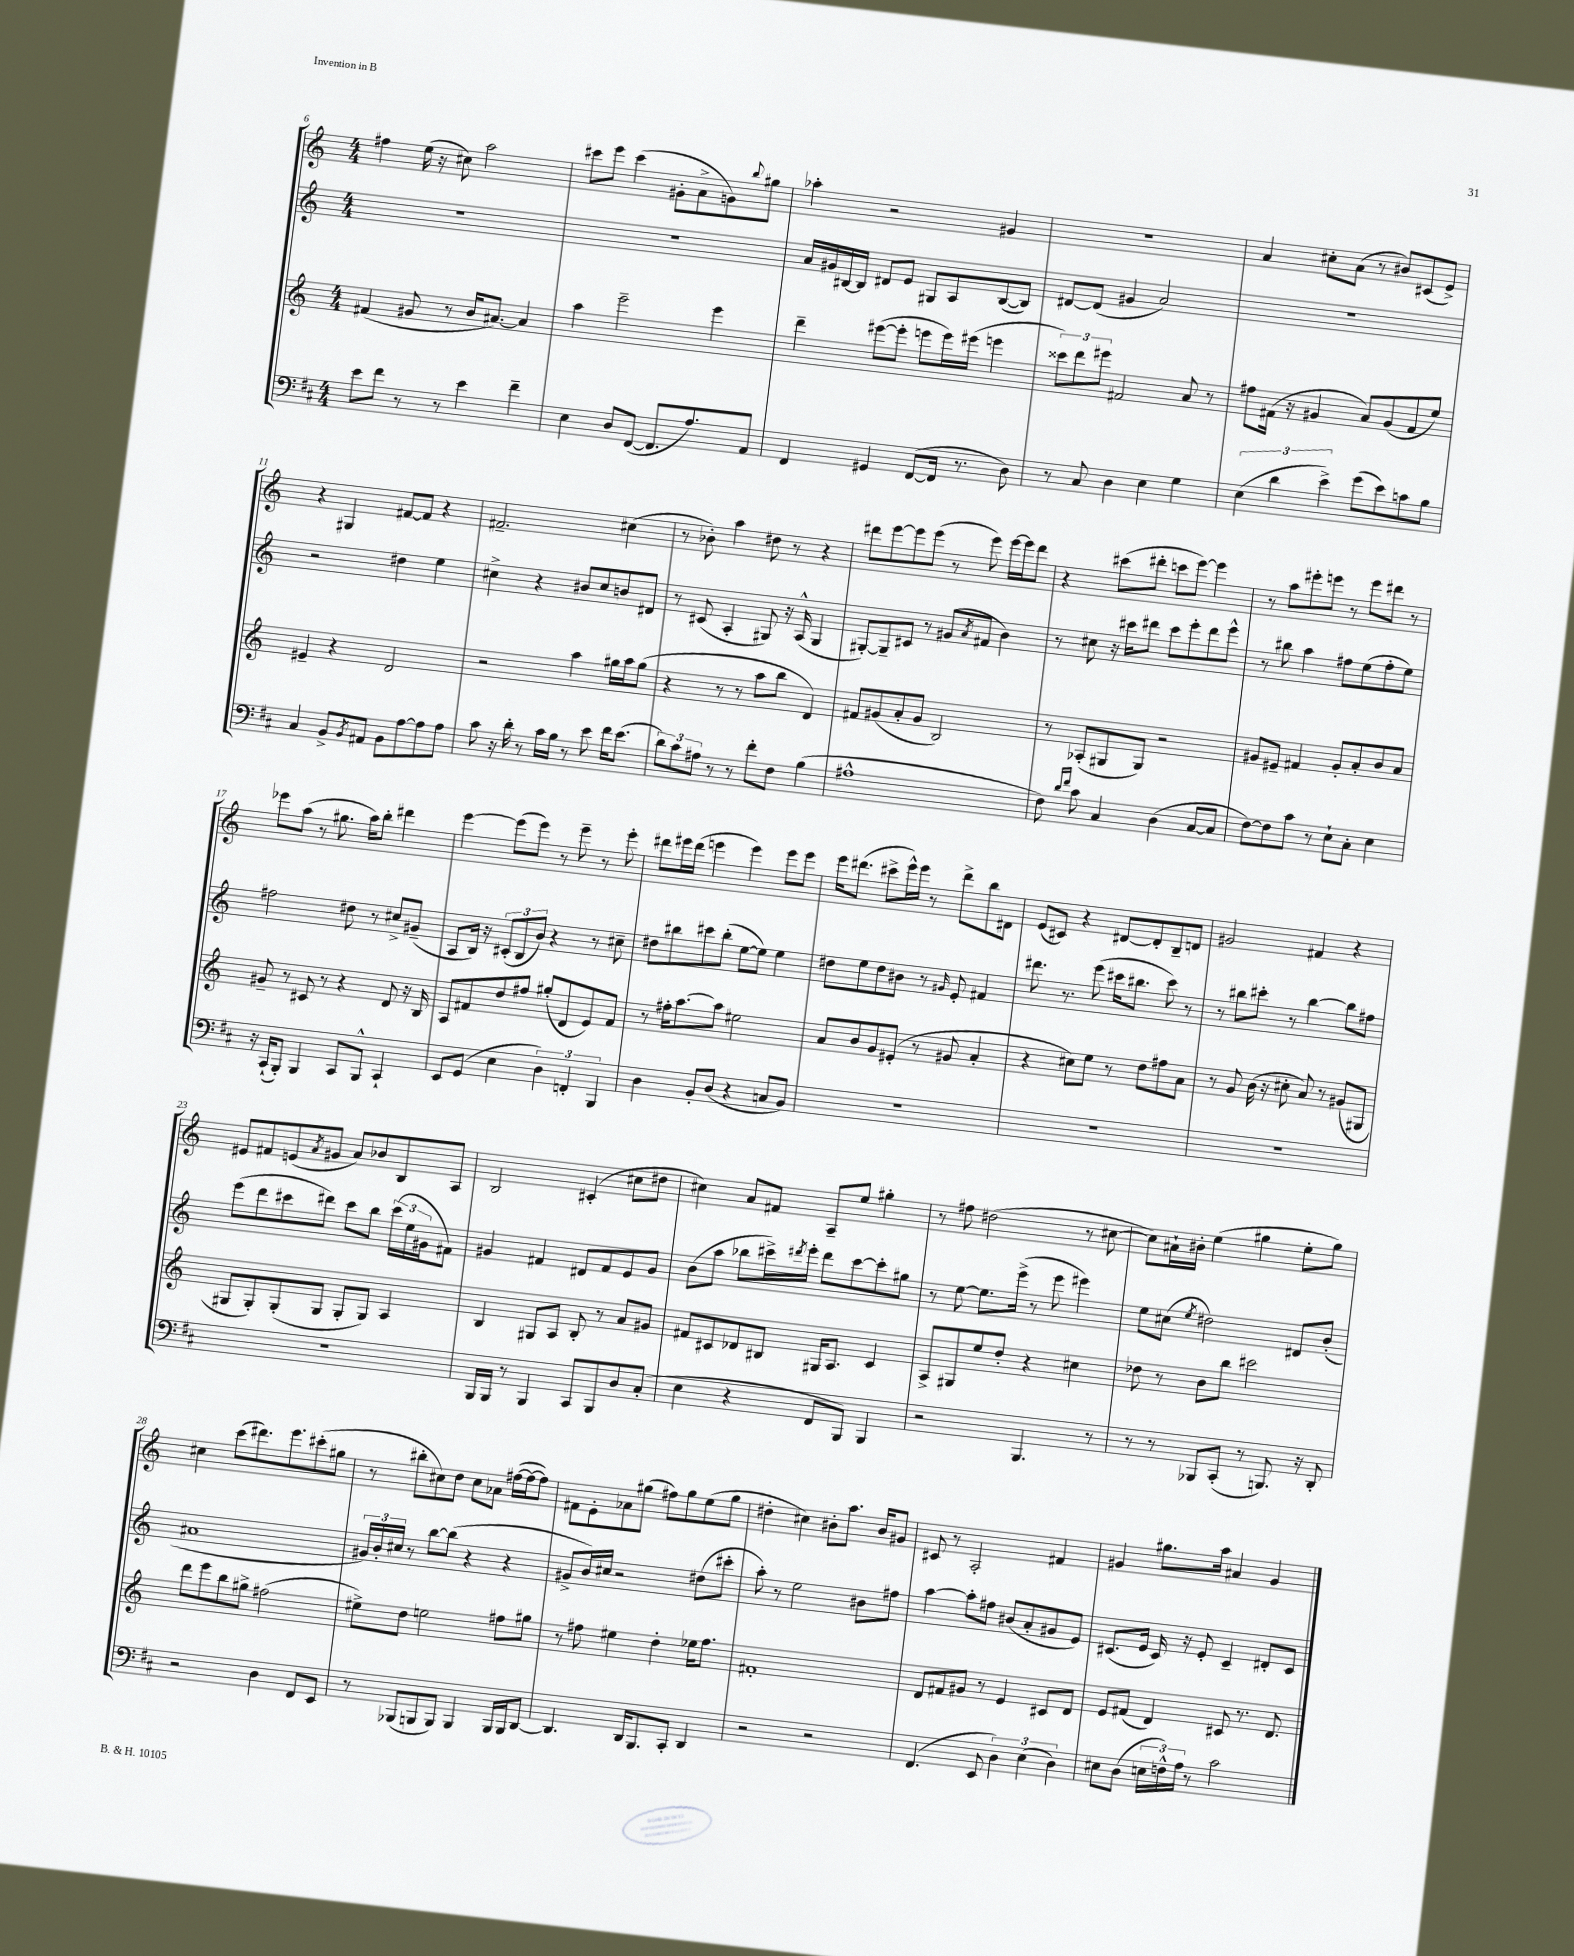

**kern	**kern	**kern	**kern
*part4	*part3	*part2	*part1
*staff4	*staff3	*staff2	*staff1
*clefF4	*clefG2	*clefG2	*clefG2
*k[f#c#]	*k[]	*k[]	*k[]
*M4/4	*M4/4	*M4/4	*M4/4
=6	=6	=6	=6
8e\L	(4f#X/	1r	4ff#X\
8f#\J	.	.	.
8r	8g#X/	.	(16ee\
.	.	.	16r
8r	8r	.	8cc#X\)
4e\	16b/KL	.	2aa\
.	[8.a#X/J)	.	.
4f#~\	4a#/]	.	.
=7	=7	=7	=7
4E\	4aa\	1r	8ccc#X\L
.	.	.	8eee\J
8D/L	2eee~\	.	(4ccc#\
([8FF#/J	.	.	.
8.FF#/L]	.	.	8g#X'\L
.	.	.	8a^\
8.A/)	.	.	.
.	4eee\	.	8gn\)
.	.	.	8qqbb/
8AA/J	.	.	8gg#X\J
=8	=8	=8	=8
4FF#/	4ddd~\	16a/LL	4aa-X'\
.	.	16g#X/	.
.	.	[16B#X/	.
.	.	16B#/JJ]	.
4GG#X/	([8eee#X\L	8d#X/L	2r
.	8eee#'\J]	8e/J	.
([8FF#/L	8eeen\L	8G#X/L	.
16FF#/Jk]	16eee\L)	8A/	.
8.r	(16eee#X\JJ	.	.
.	4eeen\	([8B#/	4g#X/
8D\)	.	8B#/J])	.
=9	=9	=9	=9
8r	12ccc##X\L)	[8d#X/L	1r
.	12ddd\	.	.
8C#/	.	(8d#/J]	.
.	12eee#X\J	.	.
4D\	2f#X/	4g#X/	.
4E\	.	2a/)	.
4G\	8a/	.	.
.	8r	.	.
=10	=10	=10	=10
(6E\	8ff#X\L	1r	4a/
.	(16f#X\Jk	.	.
6d\	.	.	.
.	16r	.	.
.	4g#X/	.	8cc#X'\L
6e^\)	.	.	.
.	.	.	(8a\J
(8g\L	8a/L)	.	8r
8e\)	(8g#/	.	8b#X/L)
8cn\	8f#/	.	(8c#X/
8B\J	8ee/J)	.	8e^/J)
!!LO:LB:g=z
=11	=11	=11	=11
4C#/	4e#X~/	2r	4r
8BB^/L	4r	.	4G#X/
8qBB/	.	.	.
8AA#X/J	.	.	.
8BB\L	2d/	4dd#X\	[8f#X/L
[8A\	.	.	8f#/J]
8A\]	.	4ee\	4r
8A\J	.	.	.
=12	=12	=12	=12
8c#\	2r	4cc#X^\	2.f#X~/
16r	.	.	.
16d'\	.	.	.
8r	.	4r	.
16c#\LL	.	.	.
16B\JJ	.	.	.
8r	4aa\	8b#X/L	.
8e\	.	8cc#/	.
16f#\KL	16gg#X\LL	8bn/	(4cc#X\
(8.e\J	16aa\J	.	.
.	(8gg#\J	8d#X/J	.
=13	=13	=13	=13
12d\L)	4r	8r	8r
12c#\	.	.	.
.	.	(8c#X/	8b-X'\)
12A#X\J	.	.	.
8r	8r	4A'/	4aa\
8r	8r	.	.
8f#'\L	8aa\L	8G#X/)	8dd#X\
8F#\J	8bb\J	16r	8r
.	.	(16A^^/	.
(4B\	4d/)	4G#/	4r
=14	=14	=14	=14
1A#X^^	8f#X/L	[8G#X'/L)	8ddd#X\L
.	(8g#X/	8G#~/]	[8eee\
.	8a'/	8c#X/J	8eee\]
.	8g#/J	8r	(8eee\J
.	2B/)	(8g#X/L	8r
.	.	8qa/	.
.	.	8f#X/J	8eee\)
.	.	4b\)	[16eee\LL
.	.	.	16eee\J]
.	.	.	8ddd#\J
=15	=15	=15	=15
8F#\)	8r	8r	4r
16qqd/LL	.	.	.
16qqf#/JJ	.	.	.
8c#\	(8A-X'/L	8cc#X\	.
4C#/	8G#X/	16r	(8ccc#X\L
.	.	16ccc#X\KL	.
.	8G#/J)	8ddd#X\J	8ddd#X'\J
(4D\	2r	8ccc#\L	8cccn\L
.	.	8eee'\	[8eee\J)
[8C#/L	.	8ddd#\	4eee\]
8C#/J]	.	8eee^^\J	.
=16	=16	=16	=16
[8F#\L)	8g#X/L	8r	8r
8F#\]	8e#X~/J	8bb#X\	8aa\L
8c#\J	4f#X/	4aa\	8eee#X'\
8r	.	.	8eeen\J
8E`\L	8g#'/L	8ff#X\L	8r
8C#'\J	8a'/	(8ee\	8eee\L
4E\	8b/	8ff#'\	8ddd#X\J
.	8a/J	8ee\J)	8r
!!LO:LB:g=z
=17	=17	=17	=17
16r	8g#X~/	2ff#X\	8eee-X\L
(16CC#`/KL	.	.	.
8BBB'/J)	8r	.	(8aa\J
4BBB/	8c#X/	.	8r
.	8r	.	8.gg#X\
8CC#/L	4r	8dd#X\	.
.	.	.	16aa\KL)
8BBB^^/J	.	8r	8bb'\J
4CC#`/	8d/	8cc#X^/L	4ddd#X\
.	16r	(8g#X~/J	.
.	16B/	.	.
=18	=18	=18	=18
8EE/L	8A/L	8A/L	[4eee\
(8GG/J	8f#X/	16B/Jk)	.
.	.	16r	.
4E\	8dd/	(12c#X'/L	(8eee\L]
.	.	12B/	.
.	8ff#X/J	.	8eee\J)
.	.	12b/J)	.
6D\)	(8gg#X'/L	4r	8r
.	8d/	.	8eee~\
6FFn'/	.	.	.
.	8e/)	8r	8r
6BBB/	.	.	.
.	8f#/J	8cc#X~\	8eee'\
=19	=19	=19	=19
4D\	8r	8dd#X\L	8ddd#X\L
.	16ff#X'\KL	8bb#X\	16eee#X\L
.	[8.aa\	.	(16ddd#\JJ
8BB'/L	.	8ccc#X\	4eeen\
(8D/J	8aa\J]	(8bb#'\J	.
4r	2ee#X\	[8ee\L	4eee\)
.	.	8ee\J])	.
8Cn/L	.	4ee\	8eee\L
8BB/J)	.	.	8eee\J
=20	=20	=20	=20
1r	8a/L	8dd#X\L	16eee\KL
.	.	.	(8.ddd#X\J
.	8b/	8ee\	.
.	8g/	8dd#\	8ccc#X^\L
.	(8e#X'/J	8b#X\J	16eee^^\L)
.	.	.	16eee\JJ
.	8r	8r	8r
.	.	16qqg#X/	.
.	8g#X/	8e'/	8ddd#^\L
.	4a'/	4f#X/	8bb\
.	.	.	8d#X\J
=21	=21	=21	=21
1r	4r	8.ddd#X\	(8e/L
.	.	.	8c#X/J)
.	.	8.r	.
.	8cc#X\L)	.	4r
.	8ee\J	(8eee\	.
.	8r	16ccc#X\KL	[8d#X/L
.	.	8.bb#X\J	.
.	8dd\L	.	8d#'/]
.	8ff#X\	8ccc#\)	8B~/
.	8a\J	8r	8dn/J
=22	=22	=22	=22
1r	8r	8r	2g#X/
.	8g/	8bb#X\L	.
.	(16b\	8ccc#X'\J	.
.	16r	.	.
.	8cc#X'\	8r	.
.	8a/)	[4bb#\	4f#X/
.	8r	.	.
.	(8g#X/L	8bb#\L]	4r
.	8G#X/J	8ff#X\J	.
!!LO:LB:g=z
=23	=23	=23	=23
1r	8G#X/L	(8eee\L	8e#X/L
.	8G#'/)	8ddd\	8f#X/
.	(8G#'/	8ccc#X\	(8en/
.	.	.	8qa/
.	8G#/J	8ddd#X\J)	8g#X/J
.	8G#'/L	8ccc#\L	8a/L)
.	8G#/J)	8bb\J	8b-X/
.	4A/	(24ccc#\LL	8B/
.	.	24ee\	.
.	.	24g#X\J	.
.	.	8f#X\J)	8A/J
=24	=24	=24	=24
16BBB/LL	4B/	4g#X/	2B/
16BBB/JJ	.	.	.
8r	.	.	.
4BBB/	8G#X/L	4f#X/	.
.	8A/J	.	.
8CC#/L	8B'/	8d#X/L	(4c#X'/
8BBB/	8r	8f#/	.
8D/	8a/L	8e/	8cc#X\L
(8C#'/J	8g#X/J	8g#/J	8dd#X\J
=25	=25	=25	=25
4E\	8f#X/L	(8b\L	4cc#X\)
.	8c#X/	8aa\J	.
4r	8d-X/	8bb-X\L	8a/L
.	8B#X/J	16ccc#X^\L)	8f#X/J
.	.	8qddd#X/	.
.	.	16eee'\JJ	.
8FF#/L	16G#X/KL	8ddd#\L	8A~/L
.	8.A/J	.	.
8BBB/J)	.	[8ccc#\	8ee/J
4BBB/	4c#/	8ccc#'\]	4gg#X'\
.	.	8gg#X\J	.
=26	=26	=26	=26
2r	8A^/L	8r	8r
.	8G#X/	[8ee\	8ff#X\
.	8ee/	8.ee\L]	(2dd#X\
.	8dd'/J	.	.
.	.	(16eee^\Jk	.
4.BBB/	4r	8r	.
.	.	8eee\	.
.	4cc#X\	4eee#X\)	8r
8r	.	.	[8cc#X\
=27	=27	=27	=27
8r	8dd-X\	8ee\L	8cc#\L])
8r	8r	(8cc#X\J	16a#X`\L
.	.	.	16b#X'\JJ
.	.	8qee/	.
8BBB-X/L	8b\L	2dd#X\)	(4ee\
(8CC#'/J	8bb\J	.	.
8r	2ccc#X\	.	4gg#X\
8.BBBn/)	.	.	.
.	.	8d#X/L	8ee'\L
16r	.	.	.
8DD'/	.	(8b'/J	8gg#\J)
!!LO:LB:g=z
=28	=28	=28	=28
2r	8ddd\L	1a#X	4cc#X\
.	8eee\	.	.
.	8bb\	.	(8ccc\L
.	8gg#X^\J	.	8.ddd#X\)
4D\	(2ff#X\	.	.
.	.	.	8.eee\
8FF#/L	.	.	(8ccc#X'\
8EE/J	.	.	8gg#X\J
=29	=29	=29	=29
8r	8ee#X^\L)	24g#X/LL)	8r
.	.	24b'/	.
.	.	24cc#X/JJ	.
(8BBB-X/L	8dd\J	8r	8bb#X'\L
8BBBn/	2een\	[8bb\L	8cc#X\)
8BBB/J)	.	(8bb\J]	8dd\J
4BBB/	.	4r	8cc#\L
.	.	.	8a-X\J
16BBB/LL	8ff#X\L	4r	([16ff#X\LL
16BBB/J	.	.	16ff#\J_
[8DD/J	8gg#X\J	.	8ff#\J])
=30	=30	=30	=30
4.DD/]	8r	8g#X^/L	8f#X\L
.	8ff#X\	16b/L)	8e'\
.	.	16cc#X/JJ	.
.	4ee#X\	2r	8a-X\
16DD/KL	.	.	(8gg#X\J
8.BBB/	.	.	.
.	4dd'\	.	8ff#X\L)
8CC#'/J	.	.	8gg#\
4DD/	16ee-X\KL	(8dd#X\L	(8ee\
.	8.ff#\J	.	.
.	.	8ccc#X'\J	8gg#\J
=31	=31	=31	=31
2r	1f#X'	8aa'\)	4dd#X'\
.	.	8r	.
.	.	2ee\	4cc#X\)
2r	.	.	8b#X'\L
.	.	.	8.aa\J
.	.	8b#X\L	.
.	.	.	16b#/KL
.	.	8ff#X\J	8g#X/J
=32	=32	=32	=32
(4.FF#/	8d/L	[4aa\	8c#X/
.	8f#X/	.	8r
.	8g#X/J	8aa'\L]	2A'/
8EE/	8r	8ff#X\J	.
6D\)	4e/	(8b#X/L	.
.	.	8a'/	.
(6E\	.	.	.
.	8c#X/L	8g#X/	4f#X/
6D\)	.	.	.
.	8d/J	8e/J)	.
=33	=33	=33	=33
8E#X\L	8e/L	(8.c#X/L	4g#X/
(8D\J	(8f#X/J	.	.
.	.	16e/Jk	.
24En\LL	4d/)	16c#/)	8.gg#X\L
24Fn^^\)	.	.	.
.	.	16r	.
24A\JJ	.	.	.
8r	.	8e'/	.
.	.	.	16aa\Jk
2c#\	8c#X/	4c#~/	4a#X/
.	8.r	.	.
.	.	8d#X'/L	4g#/
.	8.d/	.	.
.	.	8c#/J	.
==	==	==	==
*-	*-	*-	*-
